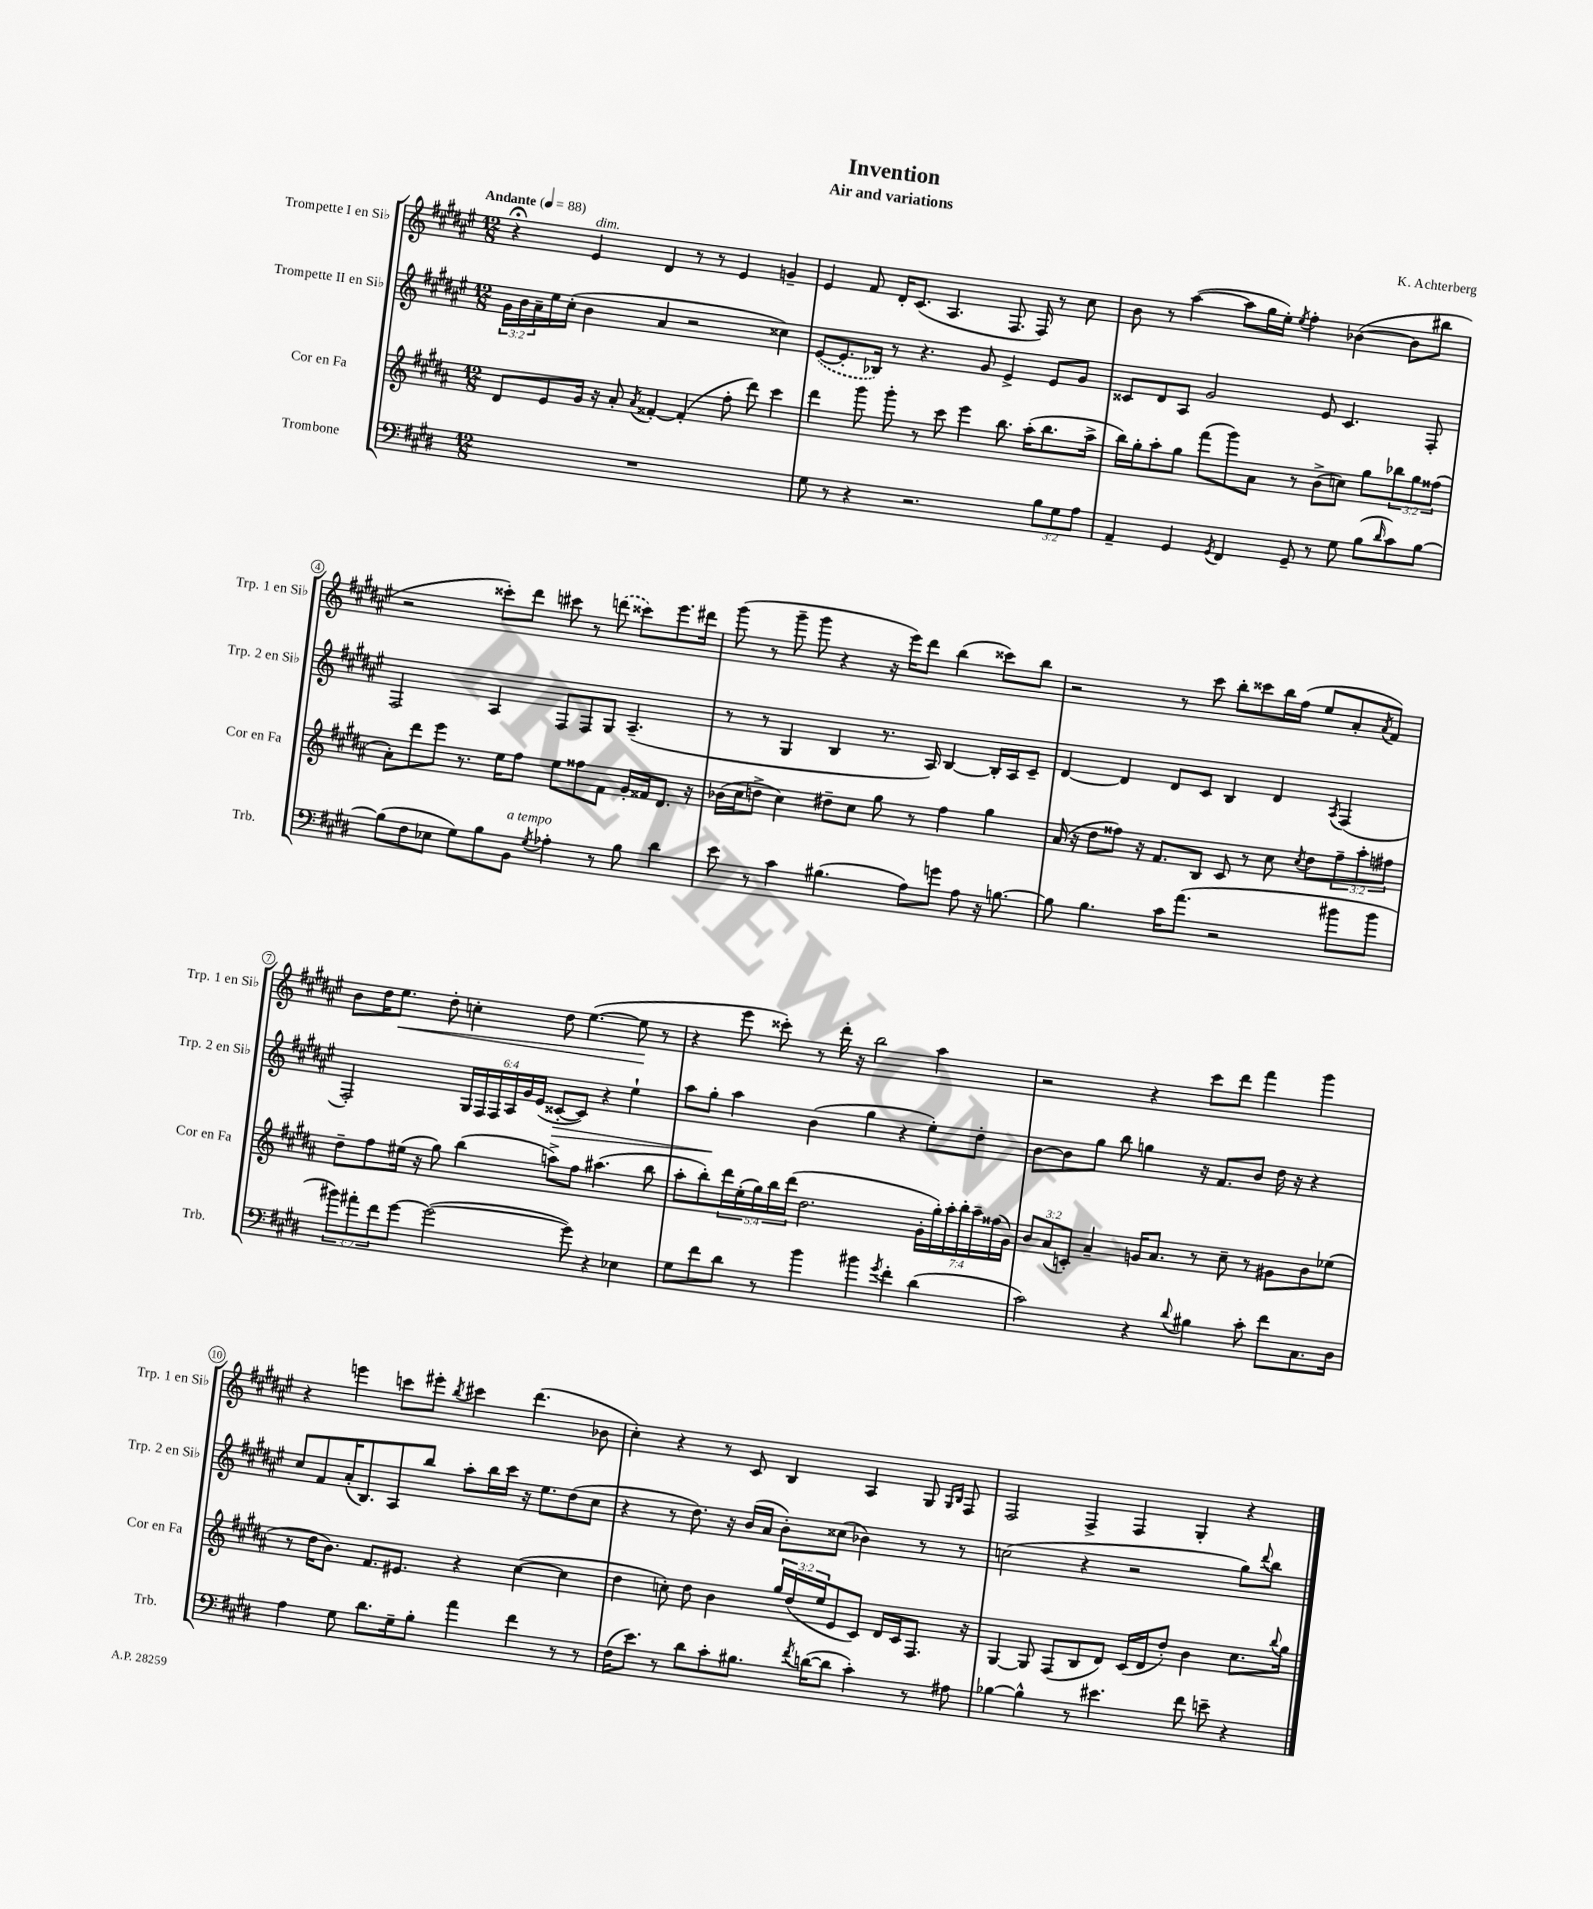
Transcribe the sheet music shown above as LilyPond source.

\header { title = "Invention" composer = "K. Achterberg" subtitle = "Air and variations" }
<<
\new StaffGroup <<
\new Staff = "s0" \with { instrumentName = "Trompette I en Sib" shortInstrumentName = "Trp. 1 en Sib" } {
    \clef treble \key fis \major \numericTimeSignature \time 12/8 \tempo "Andante" 4 = 88
    r4\fermata eis'4^\markup { \italic "dim." } dis'4 r8 r8 eis'4 g'4-- |
    eis'4 fis'8 dis'16-. cis'8.( ais4. fis8. fis16) r8 cis''8 |
    b'8 r8 ais''4~( ais''8 gis''16 eis''16-.) \acciaccatura { eis''8 } fis''4-. bes'4~( bes'8 bis''8 |
    r2 cisis'''8-.) dis'''8 cis'''8 r8 \once \slurDashed d'''8( cisis'''8) eis'''8. dis'''16 |
    gis'''8( r8 gis'''8-- gis'''8 r4 r16 eis'''16) dis'''8 b''4( cisis'''8) b''8 |
    r2 r8 cis'''8 b''8-. cisis'''8 b''16 fis''16( eis''8 ais'8-. \acciaccatura { ais'8 } fis'8) |
    b'8 dis''16 eis''8.\< dis''8-. c''4-. dis''8 eis''4.~( eis''8\! r8 |
    r4 eis'''8 cisis'''8-.) r8 dis'''16-. r16 b''2 ais''4 |
    r2 r4 cis'''8 dis'''8 fis'''4 gis'''4 |
    r4 e'''4 c'''8 eis'''8-. \acciaccatura { b''8 } cis'''4 dis'''4.( bes'8 |
    cis''4-.) r4 r8 cis'8 b4 ais4 gis8 \grace { gis16 b16 } fis8 |
    fis2 fis4-> fis4 gis4-. r4 \bar "|." |
}
\new Staff = "s1" \with { instrumentName = "Trompette II en Sib" shortInstrumentName = "Trp. 2 en Sib" } {
    \clef treble \key fis \major \numericTimeSignature \time 12/8 \override Staff.TupletNumber.text = #tuplet-number::calc-fraction-text
    \tuplet 3/2 { gis'16 b'16 ais'16-- } eis''16 cis''16-.( b'4 ais'4 r2 cisis''4) |
    \once \slurDashed eis'8~( eis'8.-. bes16) r8 r4. gis'8 eis'4-> eis'8 gis'8 |
    cisis'8 dis'8 ais8 gis'2 eis'8 cisis'4. fis8-. |
    fis2 ais4 fis8 fis8 gis8 ais4.--( |
    r8 r8 gis4 b4 r8. ais16) b4~ b16-. ais16 cis'8-- |
    dis'4~ dis'4 dis'8 cis'8 b4 dis'4 \acciaccatura { ais8 } fis4( |
    fis2-.) \tuplet 6/4 { gis16 fis16 fis16 ais16 gis'16 eis'16( } cisis'8~-.\> cisis'8) r4 eis''4-! |
    ais''8 gis''8-.\! ais''4 b'4( gis''4 r4 eis''8-.) dis''8-. |
    b'8~ b'8 gis''8 b''8 g''4 r16 fis'8. b'8 dis''16 r16 r4 |
    cis''8 fis'8 ais'16-.( b8.) ais8 b''8 ais''8-. b''16 cis'''16 r16 eis''8. dis''8( cis''8 |
    r4 r8 dis''8.) r16 b'16( ais'16 b'8-.) cisis''8( bes'4) r8 r8 |
    c''2( r4 r2 gis''8) \appoggiatura { dis'''8 } b''8 \bar "|." |
}
\new Staff = "s2" \with { instrumentName = "Cor en Fa" shortInstrumentName = "Cor en Fa" } {
    \clef treble \key b \major \numericTimeSignature \time 12/8 \override Staff.TupletNumber.text = #tuplet-number::calc-fraction-text
    dis'8 e'8 gis'16 r16 ais'8-. \acciaccatura { ais'8 } fisis'4~-. fisis'4-.( fis''8-. dis'''8) cis'''4 |
    dis'''4 gis'''8 gis'''8-. r8 cis'''8 e'''4 b''8. ais''16-.( b''8. ais''16-> |
    b''16) gis''16-. ais''8-. gis''8 fis'''8( gis'''8) ais'8 r8 b'8->( c''8) gis''8 \tuplet 3/2 { bes''8 gis''8 fisis''8( } |
    ais'8-.) dis'''8 e'''8 r8. e''16 fis''8 e''8 fisis''8 fis'8 gis'16-. fisis'16 dis'8. r16 |
    bes'16( cis''16 d''8-> cis''4) dis''8-- cis''8 gis''8 r8 fis''4 gis''4 |
    ais'16( r16 dis''8 fisis''8) r16 fis'8. b8 cis'8 r8 cis''8 \acciaccatura { cis''8 } dis''8 \tuplet 3/2 { fisis''8-- ais''8-. fis''8 } |
    dis''8-- fis''8 eis''16( r16 gis''8) b''4( a''8->) fis''8 ais''4.( b''8 |
    ais''8-. b''8-.) \tuplet 5/4 { dis'''16 e''16-.( gis''16) b''16 dis'''16( } dis''2. \tuplet 7/4 { gis'16-. gis''16-.) ais''16-. b''16-. ais''16-- fisis''16( gis'16) } |
    \tuplet 3/2 { b'8 ais'8( c'8-.) } ais'4-- g'16 ais'8. r8 cis''8-- r8 gis'8 b'8 ees''8( |
    r8 dis''16 b'8.) fis'8. eis'8. r4 cis''4~( cis''4 |
    dis''4 c''8-.) dis''8 b'4 \tuplet 3/2 { gis''16 dis''16( e''16 } e'8 cis'8) dis'16 cis'16 fis8. r16 |
    gis4~ gis8 fis8( b8 dis'8) cis'16( dis'16 dis''8-.) b'4 cis''8. \appoggiatura { b''8 } gis''16 \bar "|." |
}
\new Staff = "s3" \with { instrumentName = "Trombone" shortInstrumentName = "Trb." } {
    \clef bass \key e \major \numericTimeSignature \time 12/8 \override Staff.TupletNumber.text = #tuplet-number::calc-fraction-text
    R1. |
    gis8 r8 r4 r2. \tuplet 3/2 { b8 gis8 a8 } |
    a,4-- gis,4 \acciaccatura { gis,8 } fis,4 gis,8-- r8 gis8 b8( \grace { dis'16 } cis'8) b8~ |
    b8( fis8 ees8 gis8) b8 b,8^\markup { \italic "a tempo" } \acciaccatura { gis8 } aes4-. r8 b8 dis'4 |
    e'8 r8 cis'4 bis4.( a8) g'8 a8 r16 b8.~ |
    b8 b4. cis'16 a'8.( r2 bis'8 bis'8 |
    \tuplet 3/2 { bis'8) ais'8-. fis'8 } gis'8~ gis'2~( gis'8) r4 ees4 |
    gis8 fis'8 dis'8 r8 b'4 bis'4 \acciaccatura { gis'8 } fis'4-. dis'4( |
    cis'2) r4 \appoggiatura { dis'8 } bis4 cis'8-. fis'8 cis8. dis16 |
    a4 gis8 dis'8. gis16-- b8-. a'4 fis'4 r8 r8 |
    fis16( e'8.) r8 dis'8 cis'8-. bis8. \acciaccatura { fis'8 } d'16~( d'8 cis'4-.) r8 ais8 |
    bes4~ bes4-^ r8 eis'4. fis'8 e'8-- r4 \bar "|." |
}
>>
>>
\layout { \context { \Score \override BarNumber.stencil = #(make-stencil-circler 0.1 0.3 ly:text-interface::print) } }
